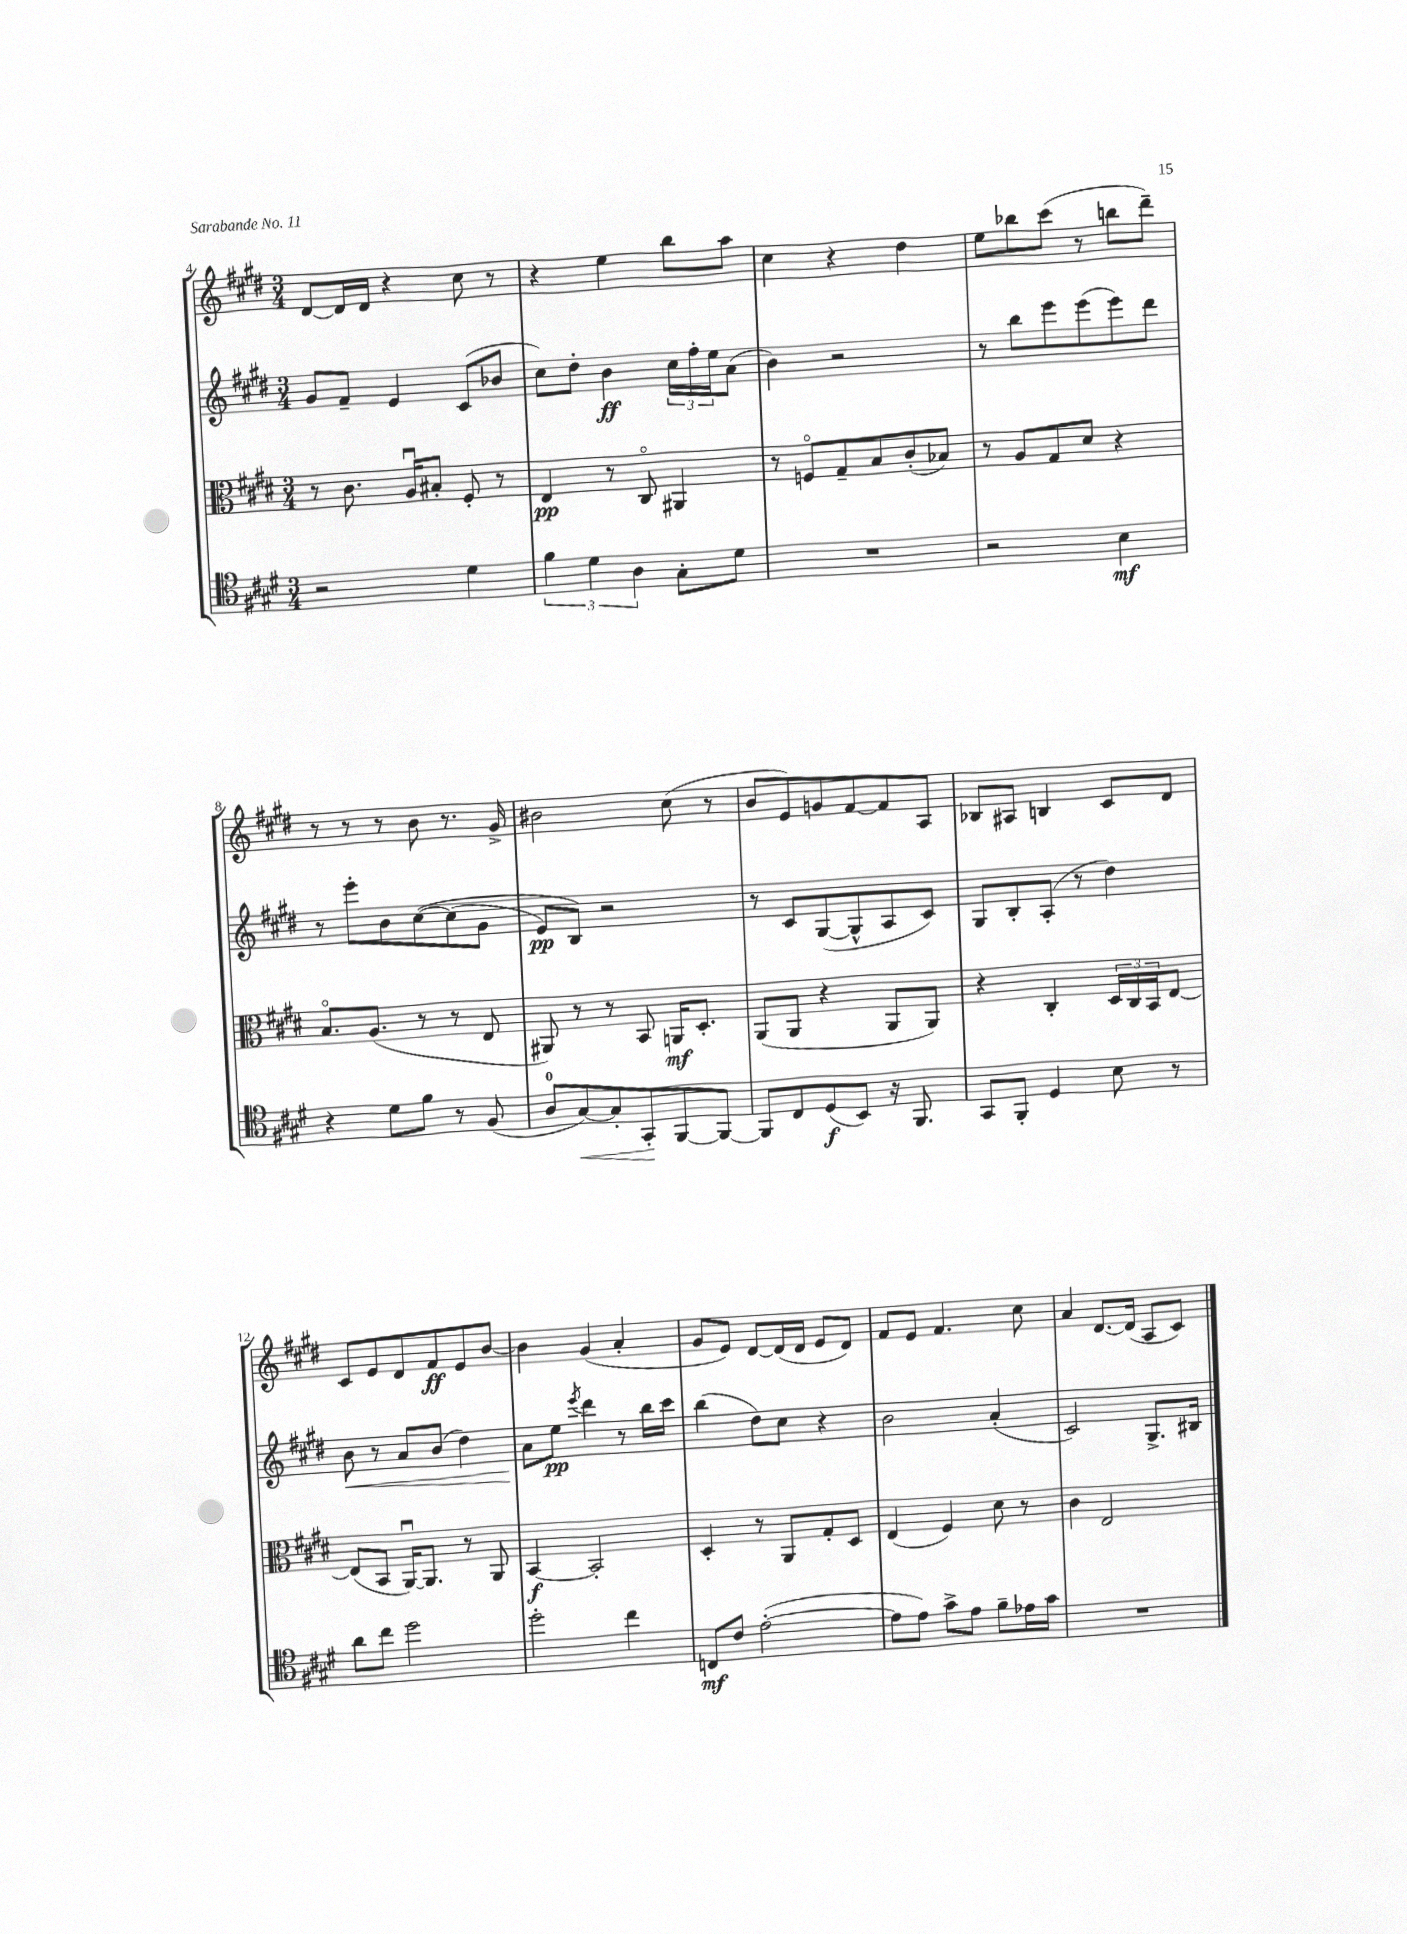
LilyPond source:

<<
\new StaffGroup <<
\new Staff = "s0" {
    \clef treble \key e \major \numericTimeSignature \time 3/4
    dis'8~ dis'16 dis'16 r4 cis''8 r8 |
    r4 e''4 b''8 a''8 |
    cis''4 r4 dis''4 |
    e''8 bes''8 cis'''8( r8 b''8 dis'''8--) |
    r8 r8 r8 b'8 r8. gis'16-> |
    bis'2 cis''8( r8 |
    b'8 e'8) g'8 fis'8~ fis'8 a8 |
    bes8 ais8 b4 cis'8 dis'8 |
    cis'8 e'8 dis'8 fis'8\ff e'8 b'8~ |
    b'4 gis'4( a'4-. |
    gis'8 e'8) dis'8~ dis'16( dis'16 e'8 dis'8) |
    fis'8 e'8 fis'4. cis''8 |
    a'4 dis'8.~ dis'16( a8 cis'8) \bar "|." |
}
\new Staff = "s1" {
    \clef treble \key e \major \numericTimeSignature \time 3/4
    gis'8 fis'8-- e'4 cis'8( bes'8 |
    cis''8) dis''8-. b'4\ff \tuplet 3/2 { cis''16 fis''16-. e''16 } a'8( |
    b'4) r2 |
    r8 b''8 e'''8 e'''8( e'''8) dis'''8 |
    r8 e'''8-. b'8 cis''8~\( cis''8( gis'8 |
    e'8\pp) b8\) r2 |
    r8 cis'8 gis8~( gis8-^ a8 cis'8) |
    gis8 b8-. a8-.( r8 dis''4) |
    b'8\< r8 a'8 b'8( dis''4) |
    a'8\! e''8\pp \acciaccatura { e'''8 } dis'''4 r8 b''16 cis'''16 |
    b''4( dis''8) cis''8 r4 |
    b'2 a'4-.( |
    cis'2) gis8.-> bis16 \bar "|." |
}
\new Staff = "s2" {
    \clef alto \key e \major \numericTimeSignature \time 3/4
    r8 cis'8. a16\downbow bis8-. fis8-. r8 |
    e4\pp r8 cis8\flageolet ais,4 |
    r8 f8\flageolet gis8-- b8 cis'8-.( bes8) |
    r8 a8 gis8 dis'8 r4 |
    b8.\flageolet a8.( r8 r8 e8 |
    ais,8) r8 r8 b,8 a,16\mf dis8.-. |
    a,8( a,8 r4 a,8 a,8) |
    r4 cis4-. \tuplet 3/2 { dis16 cis16 b,16 } e8~ |
    e8( b,8 a,16~\downbow) a,8. r8 a,8 |
    b,4~\f b,2-. |
    dis4-. r8 a,8 gis8-. dis8 |
    e4( fis4) dis'8 r8 |
    cis'4 e2 \bar "|." |
}
\new Staff = "s3" {
    \clef tenor \key e \major \numericTimeSignature \time 3/4
    r2 dis'4 |
    \tuplet 3/2 { fis'4 dis'4 a4 } gis8-. dis'8 |
    R2. |
    r2 b4\mf |
    r4 dis'8 fis'8 r8 fis8( |
    a8-0 gis8~\<) gis8-. gis,8-.\! fis,8~ fis,8~ |
    fis,8 cis8 dis8\f( b,8) r16 fis,8. |
    gis,8 fis,8-. dis4 b8 r8 |
    a'8 cis''8 dis''2 |
    dis''2-. cis''4 |
    c8\mf cis'8 e'2~-.( |
    e'8 e'8) gis'8-> e'8 fis'8-- ees'16 gis'16 |
    R2. \bar "|." |
}
>>
>>
\layout { \context { \Score currentBarNumber = #4 } }
